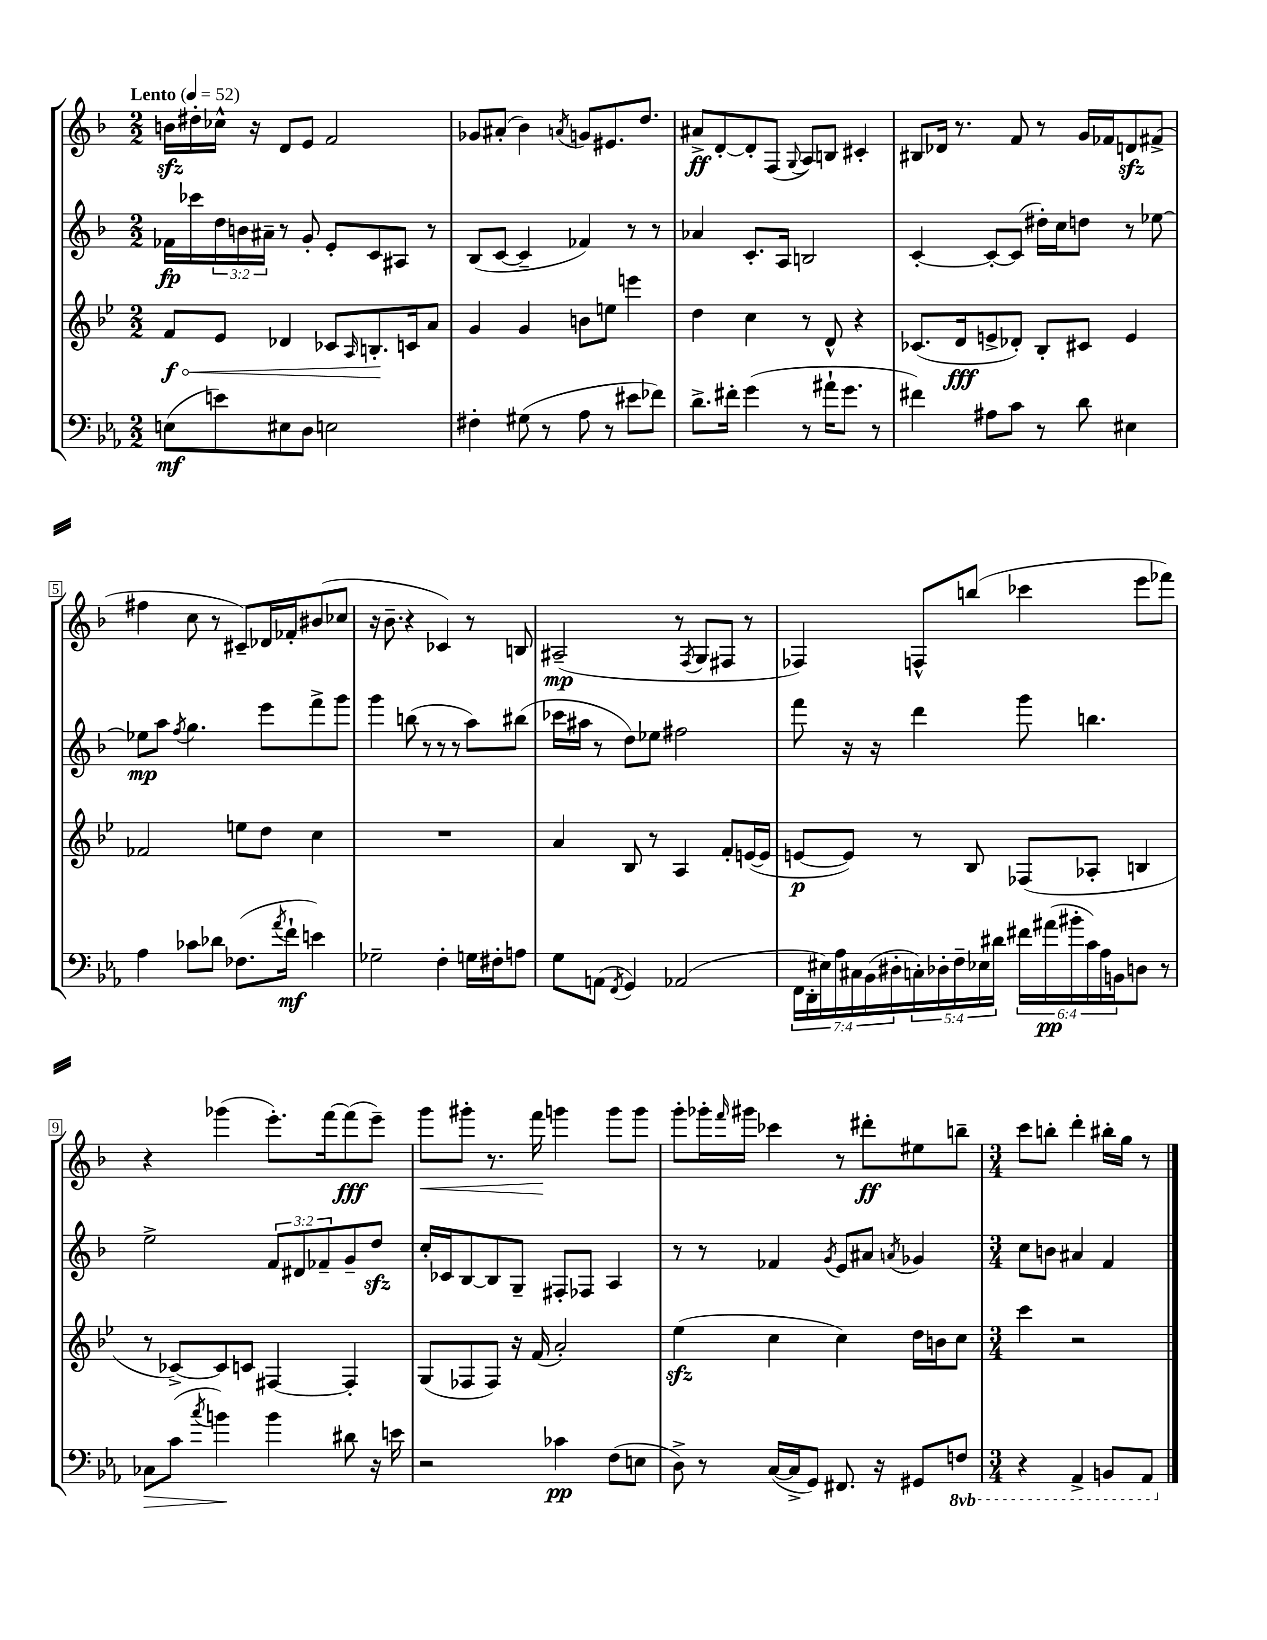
<<
\new StaffGroup <<
\new Staff = "s0" {
    \clef treble \key f \major \numericTimeSignature \time 2/2 \tempo "Lento" 4 = 52
    b'16\sfz dis''16-. ces''16-^ r16 d'8 e'8 f'2 |
    ges'8 ais'8-.( bes'4) \acciaccatura { a'8 } g'8 eis'8. d''8. |
    ais'8->\ff d'8~-. d'8-. f8( \appoggiatura { g8 } a8) b8 cis'4-. |
    bis8 des'16 r8. f'8 r8 g'16 fes'16 d'8\sfz fis'8->( |
    fis''4 c''8 r8 cis'8--) des'16 fes'16-. bis'8( ces''8 |
    r16 bes'8.-- r4 ces'4) r8 b8 |
    ais2--\mp( r8 \acciaccatura { f8 } g8 fis8 r8 |
    fes4) f8-^ b''8( ces'''4 e'''8 fes'''8) |
    r4 ges'''4( e'''8.-.) f'''16~ f'''8\fff( e'''8--) |
    g'''8\< gis'''8-. r8. f'''16\! g'''4 g'''8 g'''8 |
    g'''8-. ges'''16-. \grace { f'''16 } gis'''16 ces'''4 r8 dis'''8-.\ff eis''8 b''8-- |
    \numericTimeSignature \time 3/4 c'''8 b''8-. d'''4-. bis''16-. g''16 r8 \bar "|." |
}
\new Staff = "s1" {
    \clef treble \key f \major \numericTimeSignature \time 2/2 \override Staff.TupletNumber.text = #tuplet-number::calc-fraction-text
    fes'16\fp ces'''16 \tuplet 3/2 { d''16 b'16 ais'16-- } r8 g'8-. e'8-. c'8 ais8 r8 |
    bes8( c'8~ c'4-- fes'4) r8 r8 |
    aes'4 c'8.-. a16 b2 |
    c'4~-. c'8~-. c'8( dis''16-.) c''16 d''8 r8 ees''8~ |
    ees''8\mp a''8 \acciaccatura { f''8 } g''4. e'''8 f'''8-> g'''8 |
    g'''4 b''8( r8 r8 r8 a''8) bis''8( |
    ces'''16 ais''16 r8 d''8) ees''8 fis''2 |
    f'''8 r16 r16 d'''4 g'''8 b''4. |
    e''2-> \tuplet 3/2 { f'8 dis'8 fes'8-- } g'8-- d''8\sfz |
    c''16-. ces'16 bes8~ bes8 g8-- fis8-. fes8 a4 |
    r8 r8 fes'4 \acciaccatura { g'8 } e'8 ais'8 \acciaccatura { a'8 } ges'4 |
    \numericTimeSignature \time 3/4 c''8 b'8 ais'4 f'4 \bar "|." |
}
\new Staff = "s2" {
    \clef treble \key bes \major \numericTimeSignature \time 2/2
    \once \override Hairpin.circled-tip = ##t f'8\f\< ees'8 des'4 ces'8 \grace { a16 } b8.-.\! c'16 a'8 |
    g'4 g'4 b'8 e''8 e'''4 |
    d''4 c''4 r8 d'8-^ r4 |
    ces'8.( d'16\fff e'8-> des'8-.) bes8-. cis'8 e'4 |
    fes'2 e''8 d''8 c''4 |
    R1 |
    a'4 bes8 r8 a4 f'8-. e'16~( e'16 |
    e'8~\p e'8) r8 bes8 fes8( aes8-. b4 |
    r8 ces'8~->) ces'8 c'8 fis4~ fis4-. |
    g8( fes8 fes8) r16 f'16( a'2-.) |
    ees''4\sfz( c''4 c''4) d''16 b'16 c''8 |
    \numericTimeSignature \time 3/4 c'''4 r2 \bar "|." |
}
\new Staff = "s3" {
    \clef bass \key ees \major \numericTimeSignature \time 2/2 \override Staff.TupletNumber.text = #tuplet-number::calc-fraction-text \set Staff.ottavationMarkups = #ottavation-simple-ordinals
    e8\mf( e'8) eis8 d8 e2 |
    fis4-. gis8( r8 aes8 r8 eis'8 fes'8) |
    d'8.-> fis'16-. g'4( r8 ais'16-! g'8. r8 |
    fis'4) ais8 c'8 r8 d'8 eis4 |
    aes4 ces'8 des'8 fes8.( \acciaccatura { aes'8 } f'16-!\mf e'4) |
    ges2-- f4-. g16 fis16-. a8 |
    g8 a,8( \acciaccatura { f,8 } g,4) aes,2( |
    \tuplet 7/4 { f,16 d,16-. eis16) aes16 cis16 bes,16( dis16-. } \tuplet 5/4 { c16-.) des16-. f16-- ees16 dis'16 } \tuplet 6/4 { fis'16 ais'16\pp( bis'16-. c'16) aes16 b,16 } d8 r8 |
    ces8\> c'8( \acciaccatura { c''8 } b'4\!) b'4 dis'8 r16 e'16 |
    r2 ces'4\pp f8( e8 |
    d8->) r8 c16~( c16-> g,8) fis,8. r16 gis,8 \ottava #-1 f,8 |
    \numericTimeSignature \time 3/4 r4 aes,,4-> b,,8 aes,,8 \ottava #0 \bar "|." |
}
>>
>>
\layout { \context { \Score \override BarNumber.stencil = #(make-stencil-boxer 0.1 0.3 ly:text-interface::print) } }
